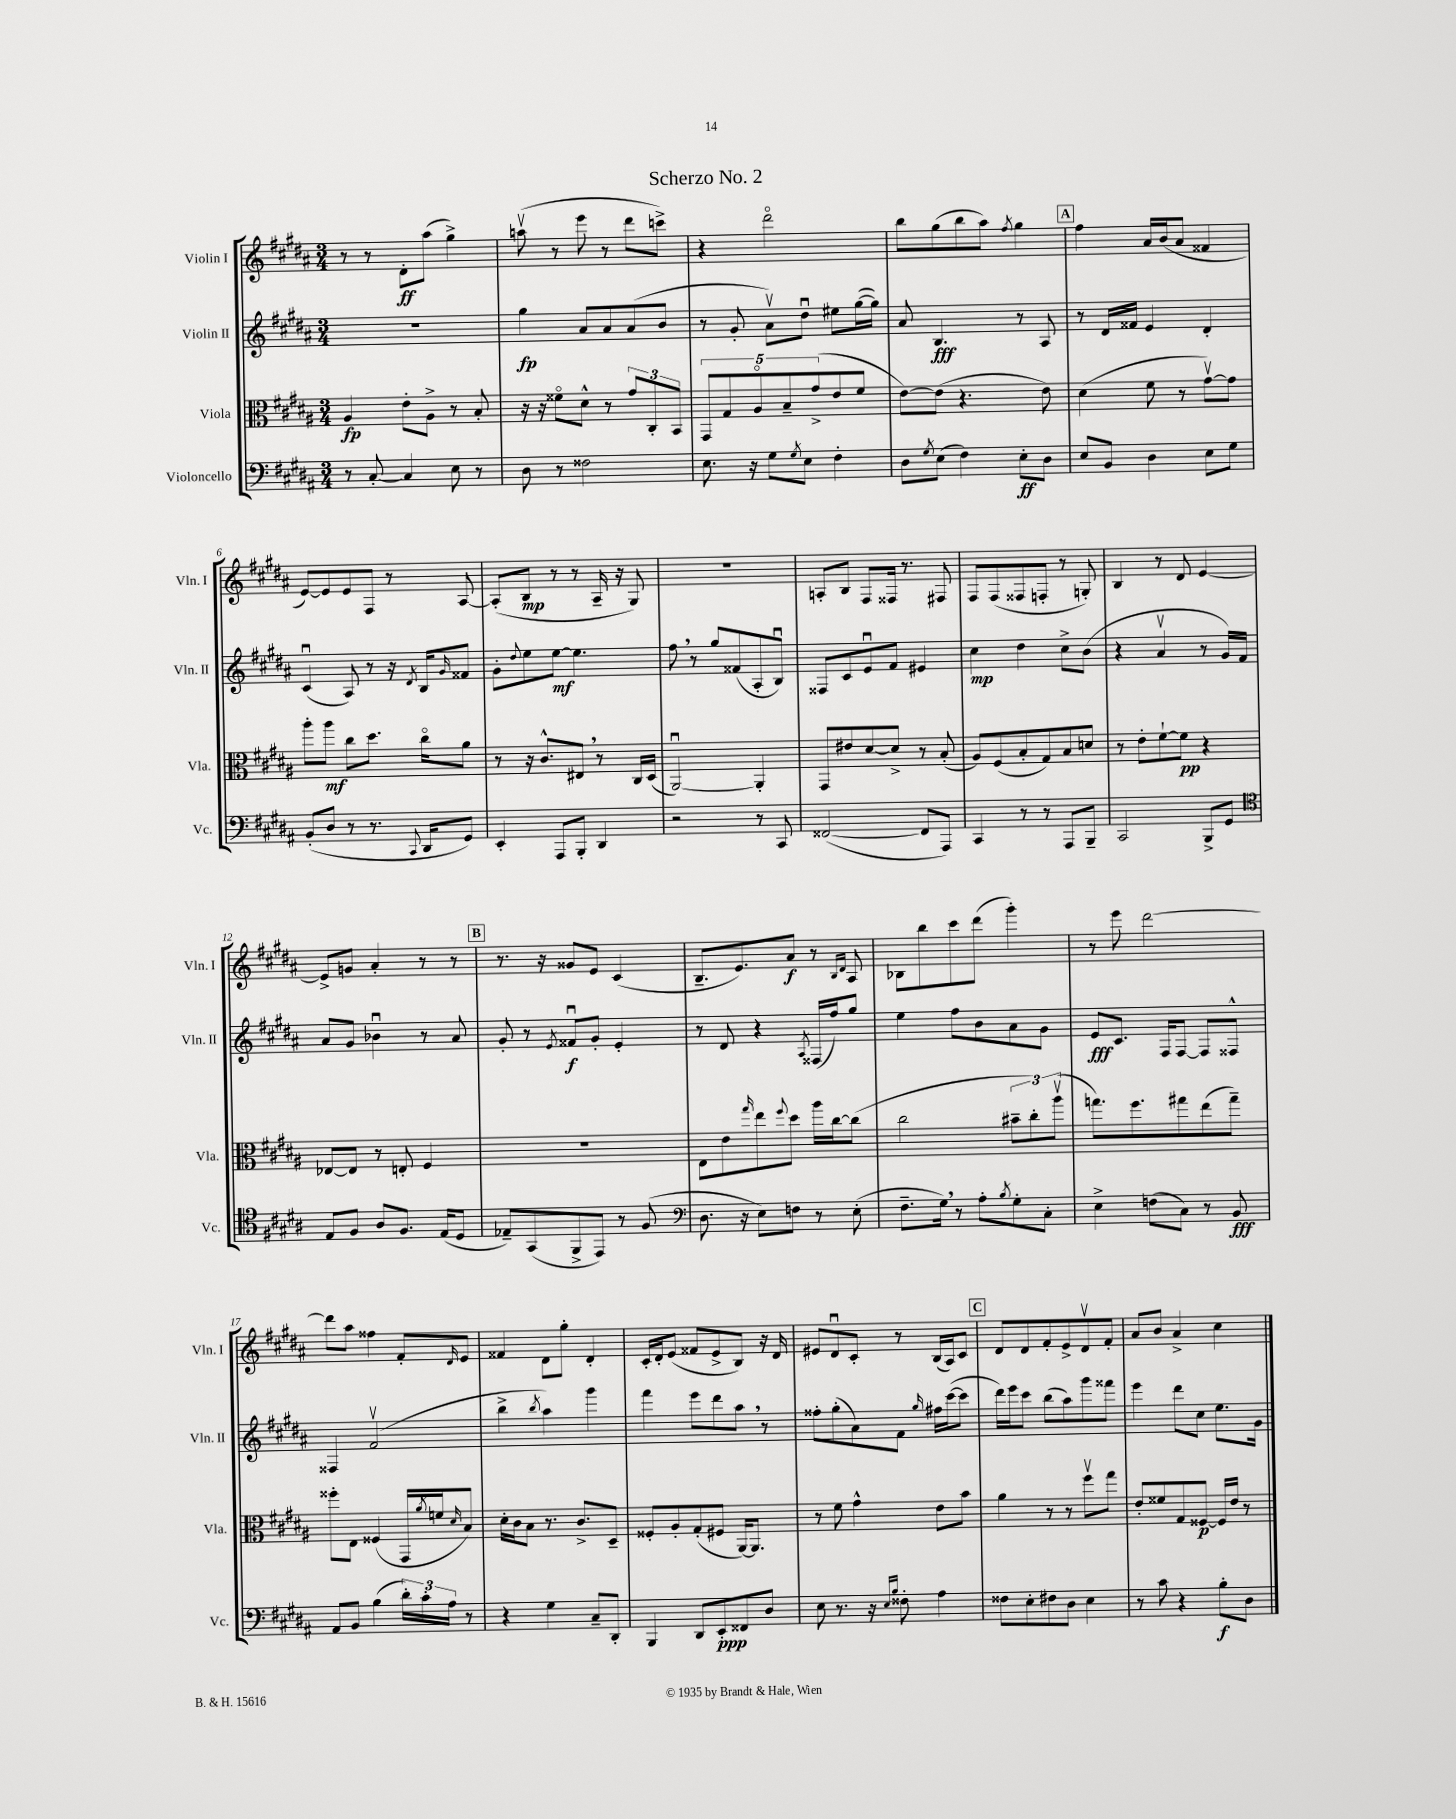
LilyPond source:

\header { title = "Scherzo No. 2" }
<<
\new StaffGroup <<
\new Staff = "s0" \with { instrumentName = "Violin I" shortInstrumentName = "Vln. I" } {
    \clef treble \key b \major \numericTimeSignature \time 3/4
    r8 r8 dis'8-.\ff ais''8( gis''4->) |
    a''8\upbow( r8 e'''8 r8 dis'''8 c'''8->) |
    r4 dis'''2\flageolet |
    b''8 gis''8( b''8 ais''8) \acciaccatura { fis''8 } gis''4 |
    \mark \markup { \box "A" } fis''4 ais'16 b'16( ais'8 fisis'4 |
    e'8~) e'8 e'8 fis8 r8 ais8~ |
    ais8-.( b8\mp r8 r8 ais16-- r16 gis8) |
    R2. |
    a8-. b8 fis8 fisis16 r8. fis8 |
    fis8 fis8( fisis8 f8-. r8 g8-.) |
    b4 r8 dis'8 e'4~ |
    e'8-> g'8 ais'4-. r8 r8 |
    \mark \markup { \box "B" } r8. r16 gisis'8 e'8 cis'4( |
    b8.-- e'8.) ais'8\f r8 \grace { b16 dis'16 } ais8 |
    bes8 b''8 cis'''8 dis'''8( gis'''4-.) |
    r8 e'''8 dis'''2~ |
    dis'''8 ais''8 fisis''4 fis'8-. \grace { dis'16 } e'8 |
    fisis'4 dis'8 gis''8-. dis'4-. |
    cis'16-. dis'16-. e'8( fisis'8 e'8-> b8) r16 dis'16 |
    eis'8 dis'8\downbow cis'8-. r8 b16( ais16) cis'8 |
    \mark \markup { \box "C" } dis'8 dis'8 fis'8-. e'8-> dis'8\upbow fis'8-. |
    ais'8 b'8 ais'4-> cis''4 \bar "|." |
}
\new Staff = "s1" \with { instrumentName = "Violin II" shortInstrumentName = "Vln. II" } {
    \clef treble \key b \major \numericTimeSignature \time 3/4
    R2. |
    gis''4\fp ais'8 ais'8 ais'8( b'8 |
    r8 gis'8-. ais'8\upbow) dis''8\downbow eis''8 gis''16~( gis''16) |
    ais'8 b4.\fff r8 ais8 |
    \mark \markup { \box "A" } r8 dis'16 fisis'16 e'4 dis'4-. |
    cis'4\downbow( ais8) r8 r16 \acciaccatura { dis'8 } b16 \grace { gis'16 } fisis'8 |
    gis'8-. \appoggiatura { dis''8 } e''8 e''8~\mf e''4. |
    fis''8 \breathe r8 gis''8 fisis'8( ais8-. b8\downbow) |
    fisis8 cis'8 e'8\downbow fis'8 eis'4 |
    cis''4\mp dis''4 cis''8-> b'8( |
    r4 ais'4\upbow r8 gis'16) fis'16 |
    ais'8 gis'8 bes'4\downbow r8 ais'8 |
    \mark \markup { \box "B" } gis'8-. r8 \acciaccatura { e'8 } fisis'8\downbow\f gis'8-. e'4-. |
    r8 dis'8 r4 \acciaccatura { ais8 } fisis16( fis''16) gis''8 |
    e''4 fis''8 b'8 ais'8 gis'8 |
    e'8\fff cis'8. fis16 fis8~ fis8 fisis8-^ |
    fisis4 fis'2\upbow( |
    b''4-> \acciaccatura { b''8 } ais''4) gis'''4 |
    fis'''4 e'''8 dis'''8 ais''8 \breathe r8 |
    fisis''8-. gis''8-.( ais'8) fis'8 \grace { gis''16 } fis''16 cis'''16~( cis'''8 |
    \mark \markup { \box "C" } dis'''16) e'''16 cis'''8 b''8( ais''8) gis'''8 fisis'''8 |
    e'''4 dis'''8 cis''8 e''8. gis'16 \bar "|." |
}
\new Staff = "s2" \with { instrumentName = "Viola" shortInstrumentName = "Vla." } {
    \clef alto \key b \major \numericTimeSignature \time 3/4
    ais4\fp e'8-. ais8-> r8 b8-. |
    r16 r16 fisis'8\flageolet dis'8-^ r8 \tuplet 3/2 { gis'8 cis8-. b,8 } |
    \tuplet 5/4 { gis,8 gis8 ais8\flageolet b8-- gis'8->( } e'8 fis'8 |
    e'8~) e'8( r4. e'8) |
    \mark \markup { \box "A" } dis'4( fis'8 r8 gis'8~\upbow) gis'8 |
    ais''8-. ais''8\mf cis''8 dis''8. cis''16\flageolet ais'8 |
    r8 r16 cis'8.-^ eis8 \breathe r8 cis16 dis16( |
    ais,2~\downbow) ais,4-. |
    gis,8 eis'8 dis'8~ dis'8-> r8 b8-.( |
    ais8) fis8( b8-. gis8) b8 d'8 |
    r8 e'8-. fis'8~-! fis'8\pp r4 |
    ees8~ ees8 r8 e8-. fis4 |
    \mark \markup { \box "B" } R2. |
    e8 e'8 \grace { gis''16 } e''8 \appoggiatura { fis''8 } dis''8 ais''16 cis''16~ cis''8( |
    cis''2 \tuplet 3/2 { bis'8-- cis''8-.) ais''8\upbow( } |
    g''8.) fis''8. gis''8 e''8( gis''8--) |
    fisis''8-. e8 fisis4( gis,16 \acciaccatura { ais'8 } f'16 \grace { dis'16 } b8) |
    dis'16-. cis'16 b8 r8. cis'8.-> dis8-- |
    fisis8-. ais8-. gis8-.( fis8 ais,16~) ais,8. |
    r8 fis'8 gis'4-^ e'8 b'8 |
    \mark \markup { \box "C" } ais'4 r8 r8 fis''8\upbow gis''8 |
    e'8-. fisis'8 gis8 fisis8~\p fisis16 e'16 r8 \bar "|." |
}
\new Staff = "s3" \with { instrumentName = "Violoncello" shortInstrumentName = "Vc." } {
    \clef bass \key b \major \numericTimeSignature \time 3/4
    r8 cis8~-. cis4 e8 r8 |
    dis8 r8 fisis2 |
    e8. r16 gis8 \acciaccatura { gis8 } e8 fis4-. |
    dis8 \acciaccatura { gis8 } e8( fis4) e8-.\ff dis8 |
    \mark \markup { \box "A" } e8 b,8 dis4 e8 gis8 |
    b,8-.( dis8 r8 r8. \appoggiatura { cis,8 } dis,16 gis,8) |
    e,4-. ais,,8 b,,8-. dis,4 |
    r2 r8 cis,8 |
    fisis,2~( fisis,8 ais,,8) |
    cis,4 r8 r8 ais,,8 b,,8-- |
    cis,2 b,,8-> gis,8 |
    \clef tenor e8 fis8 ais8 fis8. e16( dis8 |
    \mark \markup { \box "B" } ees8--) gis,8( fis,8-> e,8) r8 fis8( |
    \clef bass dis8. r16 e8) f8 r8 e8-.( |
    fis8.-- gis16) \breathe r8 ais8-. \acciaccatura { b8 } gis8-. cis8-. |
    e4-> f8( cis8) r8 b,8\fff |
    ais,8 b,8 b4( \tuplet 3/2 { dis'16-.) cis'16-. ais16 } r8 |
    r4 gis4 cis8-- dis,8-. |
    b,,4 dis,8 e,8-.\ppp fisis,8 dis8 |
    e8 r8. r16 \grace { e16 b16 } fisis8-. ais4 |
    \mark \markup { \box "C" } fisis8 e8-. fis8 dis8 e4 |
    r8 cis'8 r4 b8-.\f dis8 \bar "|." |
}
>>
>>
